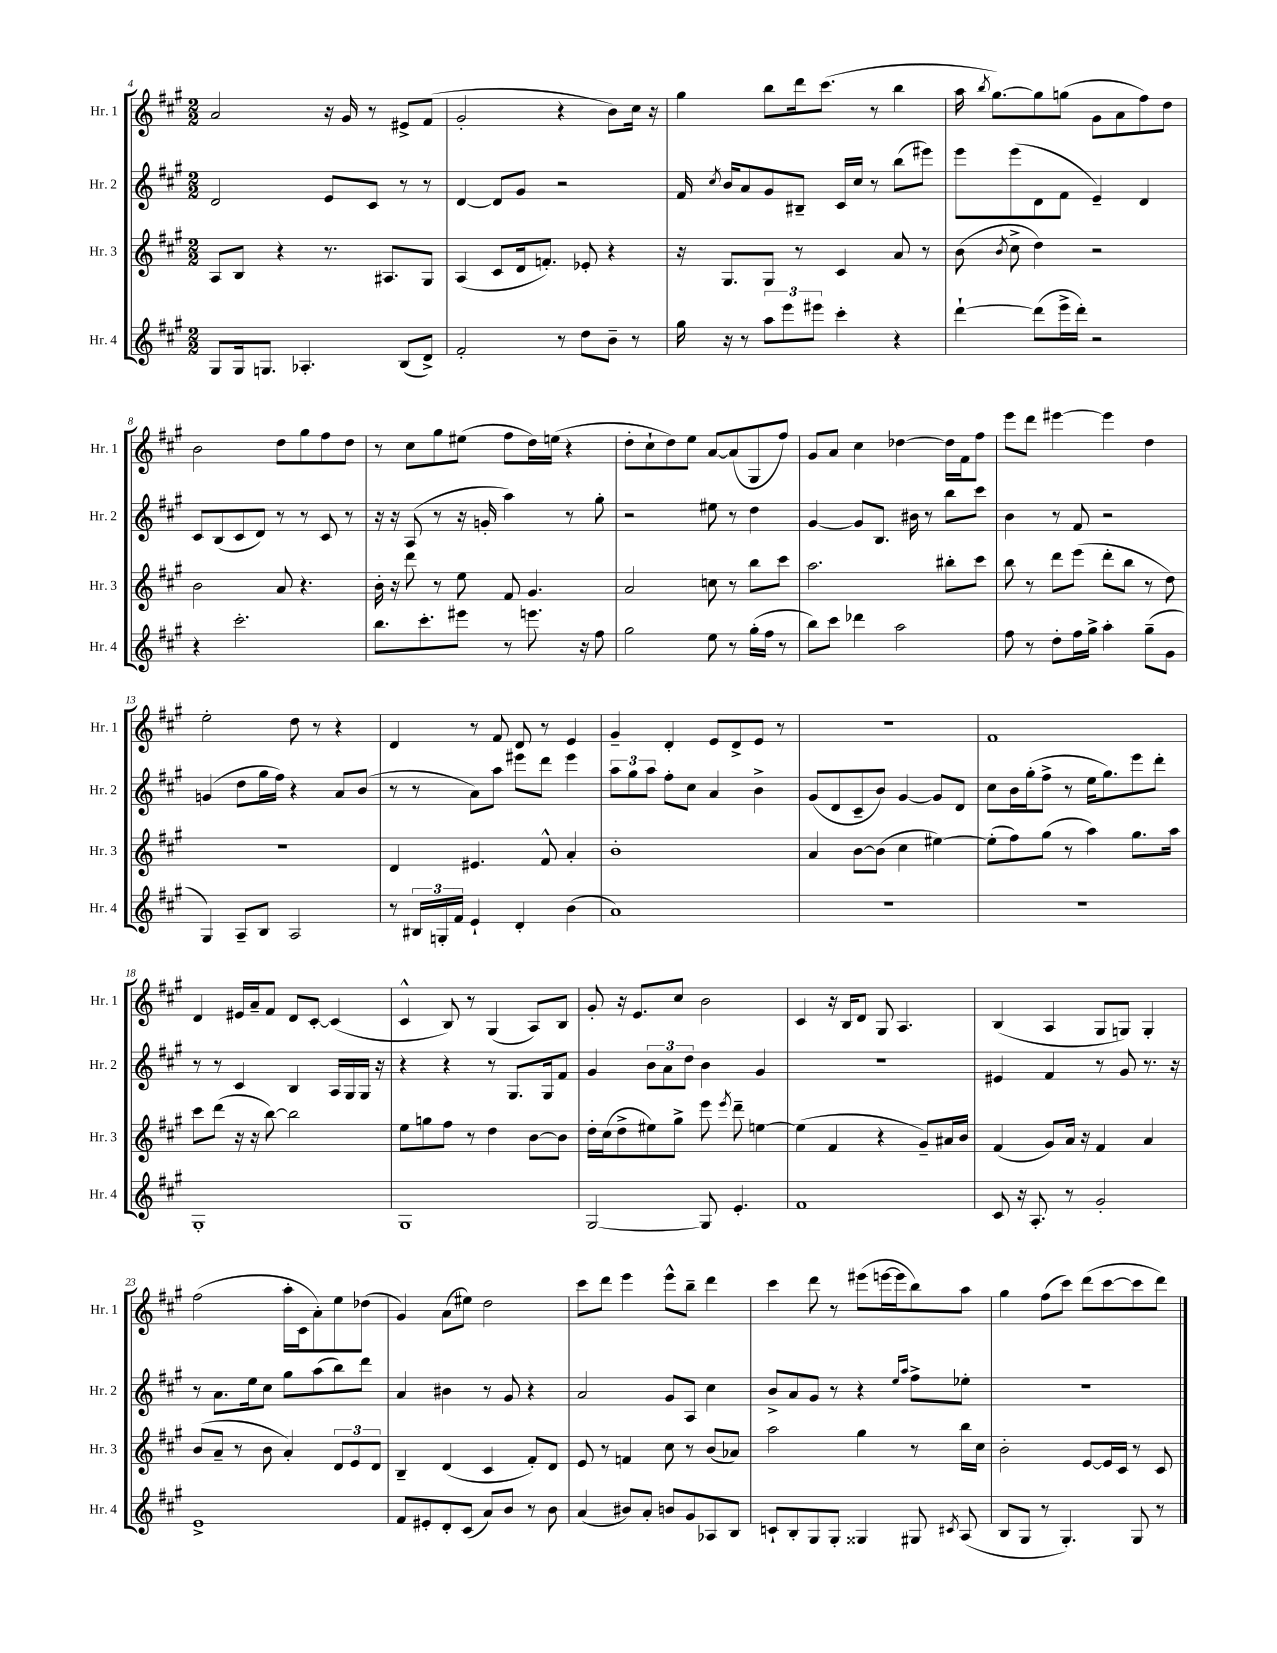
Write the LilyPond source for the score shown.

<<
\new StaffGroup <<
\new Staff = "s0" \with { instrumentName = "Hr. 1" shortInstrumentName = "Hr. 1" } {
    \clef treble \key a \major \numericTimeSignature \time 2/2
    \autoBeamOff a'2 r16 gis'16 r8 eis'8[-> fis'8]( |
    gis'2-. r4 b'8[) cis''16] r16 |
    gis''4 b''8[ d'''16 cis'''8.]( r8 b''4 |
    a''16 \acciaccatura { b''8 } gis''8.[~) gis''8 g''8]( gis'8[ a'8 fis''8) d''8] |
    b'2 d''8[ gis''8 fis''8 d''8] |
    r8 cis''8[ gis''8 eis''8]( fis''8[ d''16) e''16]( r4 |
    d''8[-. cis''8-! d''8) e''8] a'8[~ a'8( gis8 fis''8]) |
    gis'8[ a'8] cis''4 des''4~ des''16[ fis'16 fis''8] |
    e'''8[ d'''8] eis'''4~ eis'''4 d''4 |
    e''2-. d''8 r8 r4 |
    d'4 r8 fis'8 d'8 r8 e'4 |
    gis'4-- d'4-. e'8[ d'8-> e'8] r8 |
    R1 |
    fis'1 |
    d'4 eis'16[ a'16-- fis'8] d'8[ cis'8]~-. cis'4( |
    cis'4-^ b8) r8 gis4( a8[) b8] |
    gis'8-. r16 e'8.[ cis''8] b'2 |
    cis'4 r16 b16[ d'8] gis8 a4. |
    b4( a4 gis8[ g8]) g4-. |
    fis''2( a''16[-. cis'16 a'8-.) e''8 des''8]( |
    gis'4) a'8[( eis''8]) d''2 |
    cis'''8[ d'''8] e'''4 e'''8[-^ b''8]-- d'''4 |
    cis'''4 d'''8 r8 eis'''8[( e'''16~ e'''16 b''8) a''8] |
    gis''4 fis''8[( cis'''8]) d'''8[( cis'''8~ cis'''8 d'''8]) \bar "|." |
}
\new Staff = "s1" \with { instrumentName = "Hr. 2" shortInstrumentName = "Hr. 2" } {
    \clef treble \key a \major \numericTimeSignature \time 2/2
    \autoBeamOff d'2 e'8[ cis'8] r8 r8 |
    d'4~ d'8[ gis'8] r2 |
    fis'16 \acciaccatura { cis''8 } b'16[ a'8 gis'8 bis8]-- cis'16[ cis''16] r8 b''8[( eis'''8]) |
    e'''8[ e'''8( d'8 fis'8] e'4--) d'4 |
    cis'8[ b8( cis'8 d'8]) r8 r8 cis'8 r8 |
    r16 r16 a8( r8 r16 g'16-. a''4) r8 gis''8-. |
    r2 eis''8 r8 d''4 |
    gis'4~ gis'8[ b8.] bis'16 r8 b''8[ cis'''8] |
    b'4 r8 fis'8 r2 |
    g'4( d''8[ gis''16 fis''16]) r4 a'8[ b'8]( |
    r8 r8 a'8[) a''8] eis'''8[ d'''8] eis'''4 |
    \tuplet 3/2 { a''8[ gis''8 a''8] } fis''8[-. cis''8] a'4 b'4-> |
    gis'8[( d'8 cis'8-- b'8]) gis'4~ gis'8[ d'8] |
    cis''8[ b'16 gis''16-.( fis''8]-> r8 e''16[ gis''8.) e'''8 d'''8]-. |
    r8 r8 cis'4 b4 a16[ gis16 gis16] r16 |
    r4 r4 r8 gis8.[ gis16 fis'8] |
    gis'4 \tuplet 3/2 { b'8[ a'8 d''8] } b'4 gis'4 |
    R1 |
    eis'4 fis'4 r8 gis'8 r8. r16 |
    r8 a'8.[ e''16 cis''8] gis''8[ a''8( b''8) d'''8] |
    a'4 bis'4 r8 gis'8 r4 |
    a'2 gis'8[ a8] cis''4 |
    b'8[-> a'8 gis'8] r8 r4 \grace { e''16[ a''16] } fis''8[-> ees''8]-. |
    R1 \bar "|." |
}
\new Staff = "s2" \with { instrumentName = "Hr. 3" shortInstrumentName = "Hr. 3" } {
    \clef treble \key a \major \numericTimeSignature \time 2/2
    \autoBeamOff a8[ b8] r4 r8. ais8.[ gis8] |
    a4( cis'8[ d'16 f'8.]-.) ees'8-. r4 |
    r16 gis8.[ gis8] r8 cis'4 a'8 r8 |
    b'8( \acciaccatura { b'8 } cis''8-> d''4) r2 |
    b'2 a'8 r4. |
    b'16-. r16 d'''8 r8 e''8 fis'8 gis'4. |
    a'2 c''8 r8 b''8[ cis'''8] |
    a''2. bis''8[-. cis'''8] |
    b''8 r8 d'''8[ e'''8]( d'''8[-. b''8] r8 d''8) |
    R1 |
    d'4 eis'4. fis'8-^ a'4-. |
    b'1-. |
    a'4 b'8[~ b'8]( cis''4 eis''4~) |
    eis''8[-.( fis''8) gis''8]( r8 a''4) gis''8.[ a''16] |
    cis'''8[ d'''8]( r16 r16 b''8~) b''2 |
    e''8[ g''8 fis''8] r8 d''4 b'8[~ b'8] |
    d''16[-. cis''16( d''8-> eis''8) gis''8]-> e'''8 \acciaccatura { e'''8 } d'''8-- e''4~ |
    e''4( fis'4 r4 gis'8[--) ais'16 b'16] |
    fis'4( gis'8[) a'16] r16 fis'4 a'4 |
    b'8[( a'8]-- r8 b'8 a'4-.) \tuplet 3/2 { d'8[ e'8 d'8] } |
    b4-- d'4( cis'4 fis'8[-.) d'8] |
    e'8 r8 f'4 cis''8 r8 b'8[( aes'8]) |
    a''2 gis''4 r8 b''16[ cis''16] |
    b'2-. e'8[~ e'16 cis'16] r8 cis'8 \bar "|." |
}
\new Staff = "s3" \with { instrumentName = "Hr. 4" shortInstrumentName = "Hr. 4" } {
    \clef treble \key a \major \numericTimeSignature \time 2/2
    \autoBeamOff gis8[ gis16 g8.] aes4.-. b8[( d'8]->) |
    fis'2-. r8 d''8[ b'8]-- r8 |
    gis''16 r16 r8 \tuplet 3/2 { a''8[ e'''8 eis'''8] } cis'''4-. r4 |
    d'''4~-! d'''8[( e'''16-> d'''16]-.) r2 |
    r4 cis'''2.-. |
    b''8.[ cis'''8.-. eis'''8] r8 e'''8. r16 fis''8 |
    gis''2 e''8 r8 gis''16[-.( fis''16] r8 |
    b''8[) cis'''8] des'''4 a''2 |
    fis''8 r8 d''8[-. fis''16 gis''16]-> a''4-. gis''8[--( gis'8] |
    gis4) a8[-- b8] a2 |
    r8 \tuplet 3/2 { bis16[ g16-. fis'16] } e'4-! d'4-. b'4( |
    a'1) |
    R1 |
    R1 |
    gis1-. |
    gis1 |
    gis2~ gis8 e'4.-. |
    fis'1 |
    cis'8 r16 a8.-. r8 gis'2-. |
    e'1-> |
    fis'8[ eis'8-. d'8-. cis'8]( a'8[) b'8] r8 b'8 |
    a'4( bis'8[) a'8]-. b'8[ gis'8 aes8 b8] |
    c'8[-! b8-. gis8 gis8]-. gisis4 gis8 \acciaccatura { cis'8 } a8( |
    b8[ gis8] r8 gis4.-.) gis8 r8 \bar "|." |
}
>>
>>
\layout { \context { \Score currentBarNumber = #4 } }
